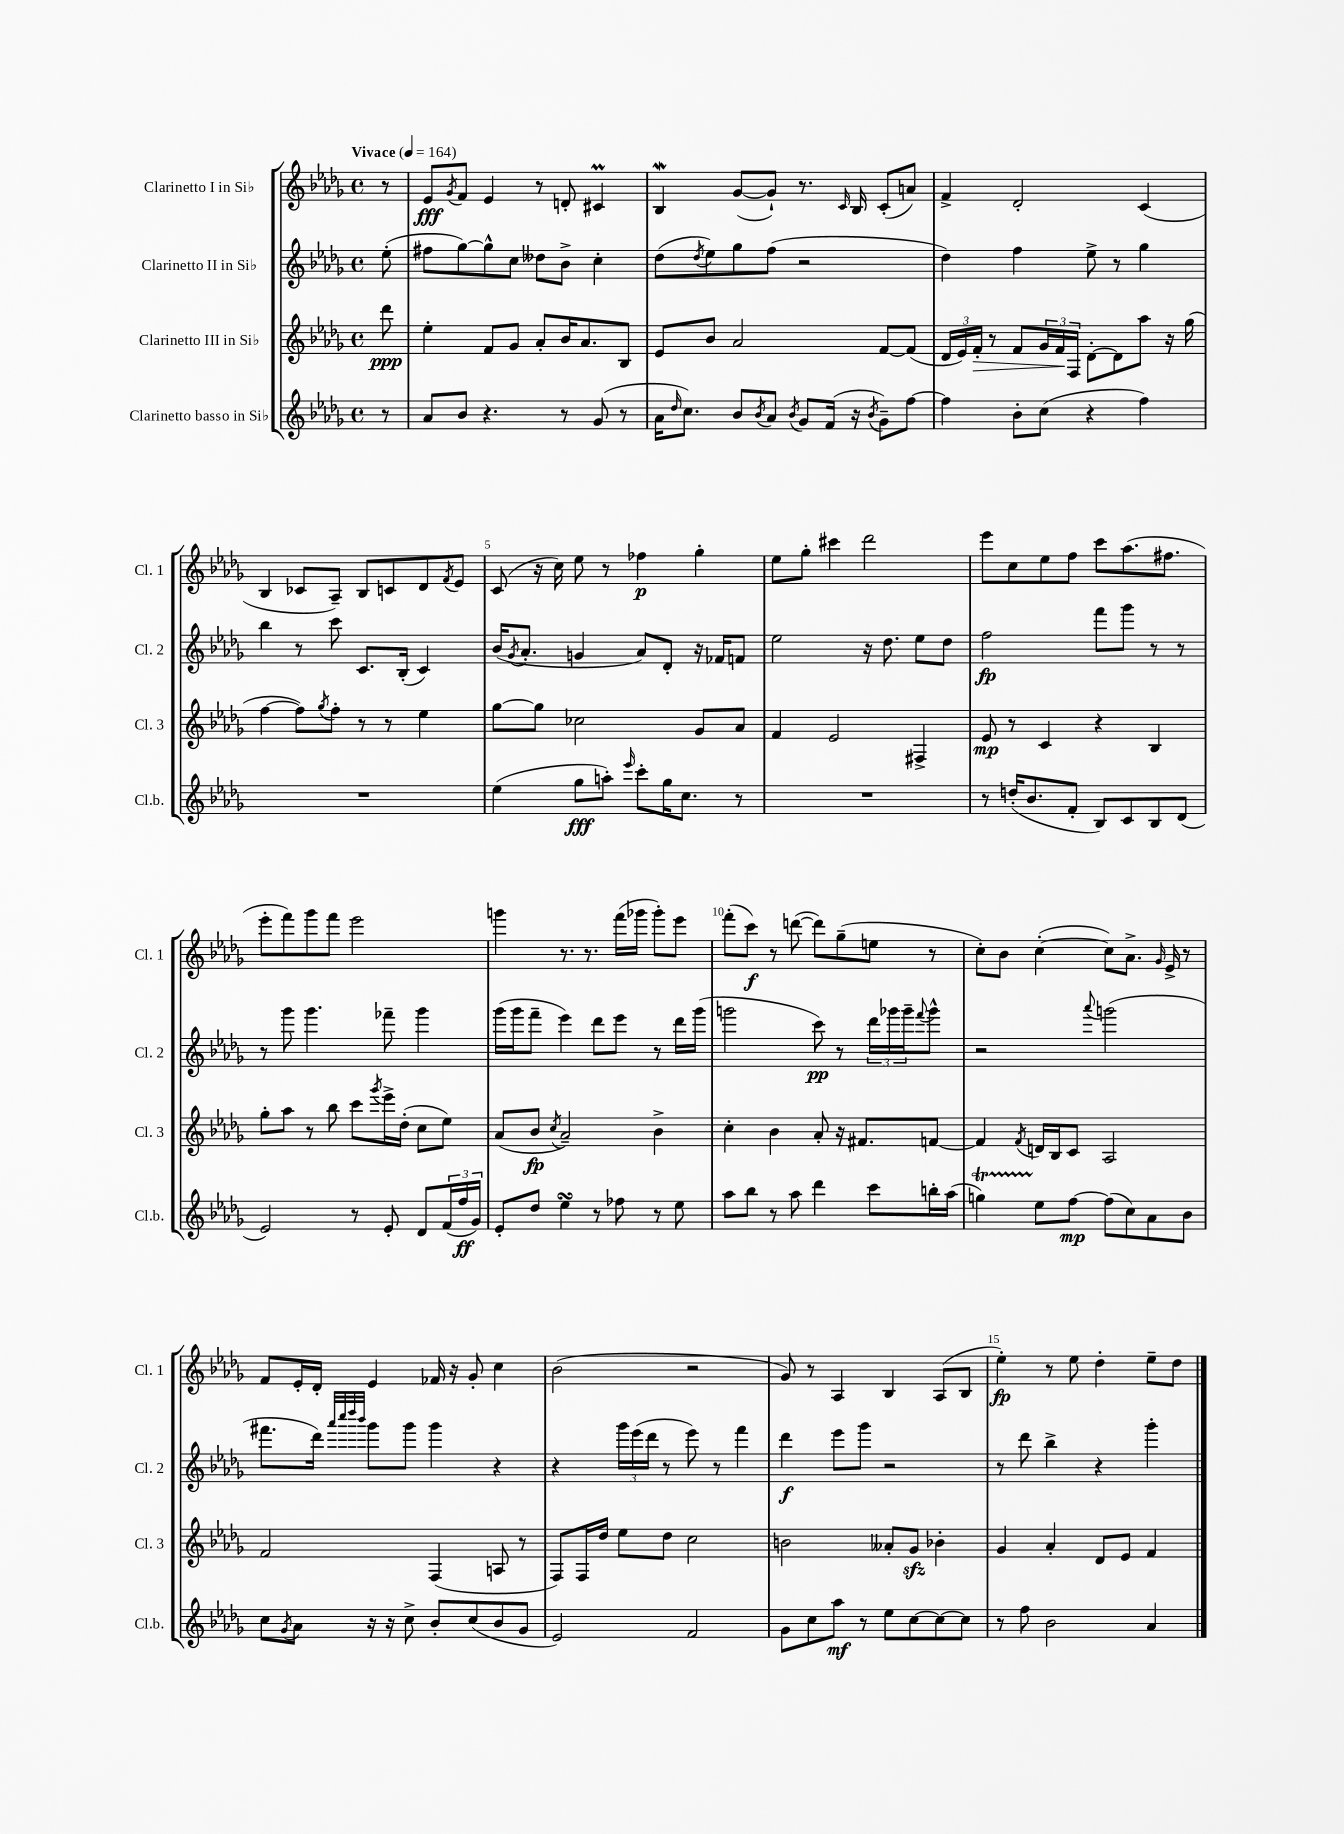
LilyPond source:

<<
\new StaffGroup <<
\new Staff = "s0" \with { instrumentName = "Clarinetto I in Sib" shortInstrumentName = "Cl. 1" } {
    \clef treble \key des \major \defaultTimeSignature \time 4/4 \partial 8 \tempo "Vivace" 4 = 164
    r8 |
    ees'8\fff \acciaccatura { ges'8 } f'8 ees'4 r8 d'8-. cis'4\prall |
    bes4\mordent ges'8~( ges'8-!) r8. \grace { c'16 } bes16 c'8-.( a'8) |
    f'4-> des'2-. c'4( |
    bes4 ces'8 aes8--) bes8 c'8 des'8 \acciaccatura { f'8 } ees'8 |
    c'8( r16 c''16) ees''8 r8 fes''4\p ges''4-. |
    ees''8 ges''8-. cis'''4 des'''2 |
    ees'''8 c''8 ees''8 f''8 c'''8 aes''8.( fis''8. |
    ees'''8-. f'''8) ges'''8 f'''8 ees'''2 |
    g'''4 r8. r8. f'''16( ges'''16 ges'''8-.) ees'''8 |
    f'''8-.( c'''8\f) r8 d'''8~( d'''8) ges''8--( e''8 r8 |
    c''8-.) bes'8 c''4~-.( c''8) aes'8.-> \grace { ges'16 } ees'16-> r8 |
    f'8 ees'16-. des'16-. ees'4 fes'16 r16 ges'8-. c''4 |
    bes'2( r2 |
    ges'8) r8 aes4 bes4 aes8( bes8 |
    ees''4-.\fp) r8 ees''8 des''4-. ees''8-- des''8 \bar "|." |
}
\new Staff = "s1" \with { instrumentName = "Clarinetto II in Sib" shortInstrumentName = "Cl. 2" } {
    \clef treble \key des \major \defaultTimeSignature \time 4/4 \partial 8
    ees''8-.( |
    fis''8 ges''8~) ges''8-^ c''8 deses''8 bes'8-> c''4-. |
    des''8( \acciaccatura { des''8 } ees''8) ges''8 f''8( r2 |
    des''4) f''4 ees''8-> r8 ges''4 |
    bes''4 r8 c'''8 c'8. bes16-.( c'4) |
    bes'16( \acciaccatura { ges'8 } aes'8.-. g'4 aes'8) des'8-. r16 fes'16 f'8 |
    ees''2 r16 des''8. ees''8 des''8 |
    f''2\fp f'''8 ges'''8 r8 r8 |
    r8 ges'''8 ges'''4. fes'''8-- ges'''4 |
    ges'''16( ges'''16 f'''8-- ees'''4) des'''8 ees'''8 r8 des'''16 ges'''16( |
    g'''2 c'''8\pp) r8 \tuplet 3/2 { des'''16 ges'''16 ges'''16-- } \appoggiatura { f'''8 } ges'''8-^ |
    r2 \appoggiatura { aes'''8 } g'''2( |
    fis'''8. des'''16) \grace { aes'''32 c''''32 des''''32 bes'''32 } ges'''8 ges'''8 ges'''4 r4 |
    r4 \tuplet 3/2 { ges'''16 ees'''16( des'''16 } r8 ees'''8) r8 f'''4 |
    des'''4\f ees'''8 ges'''8 r2 |
    r8 des'''8 bes''4-> r4 ges'''4-. \bar "|." |
}
\new Staff = "s2" \with { instrumentName = "Clarinetto III in Sib" shortInstrumentName = "Cl. 3" } {
    \clef treble \key des \major \defaultTimeSignature \time 4/4 \partial 8
    des'''8\ppp |
    ees''4-. f'8 ges'8 aes'8-. bes'16 aes'8. bes8 |
    ees'8 bes'8 aes'2 f'8~ f'8( |
    \tuplet 3/2 { des'16 ees'16) f'16-.\> } r8 f'8 \tuplet 3/2 { ges'16 f'16\! f16 } des'8~-. des'8 aes''8 r16 ges''16( |
    f''4~ f''8) \acciaccatura { ges''8 } f''8-. r8 r8 ees''4 |
    ges''8~ ges''8 ces''2 ges'8 aes'8 |
    f'4 ees'2 fis4-> |
    ees'8\mp r8 c'4 r4 bes4 |
    ges''8-. aes''8 r8 bes''8 c'''8 \acciaccatura { ges'''8 } ees'''16-> des''16-.( c''8 ees''8) |
    aes'8( bes'8\fp \acciaccatura { c''8 } aes'2--) bes'4-> |
    c''4-. bes'4 aes'8-. r16 fis'8. f'8~ |
    f'4 \acciaccatura { f'8 } d'16 bes16 c'8 aes2 |
    f'2 f4( a8 r8 |
    f8) f16 des''16 ees''8 des''8 c''2 |
    b'2 aeses'8-. ges'8\sfz bes'4-. |
    ges'4 aes'4-. des'8 ees'8 f'4 \bar "|." |
}
\new Staff = "s3" \with { instrumentName = "Clarinetto basso in Sib" shortInstrumentName = "Cl.b." } {
    \clef treble \key des \major \defaultTimeSignature \time 4/4 \partial 8
    r8 |
    aes'8 bes'8 r4. r8 ges'8( r8 |
    aes'16 \grace { des''16 } c''8.) bes'8 \acciaccatura { bes'8 } aes'8 \acciaccatura { bes'8 } ges'8 f'16( r16 \acciaccatura { bes'8 } ges'8--) f''8~ |
    f''4 bes'8-. c''8( r4 f''4) |
    R1 |
    ees''4( ges''8\fff a''8-.) \grace { ees'''16 } c'''8-. ges''16 c''8. r8 |
    R1 |
    r8 d''16-.( bes'8. f'8-. bes8) c'8 bes8 des'8( |
    ees'2) r8 ees'8-. des'8 \tuplet 3/2 { f'16( f''16\ff ges'16) } |
    ees'8-. des''8 ees''4\turn r8 fes''8 r8 ees''8 |
    aes''8 bes''8 r8 aes''8 des'''4 c'''8 b''16-. aes''16( |
    g''4\startTrillSpan) ees''8\stopTrillSpan f''8~\mp f''8( c''8) aes'8 bes'8 |
    c''8 \acciaccatura { ges'8 } aes'8 r16 r16 c''8-> bes'8-. c''8( bes'8 ges'8 |
    ees'2) f'2 |
    ges'8 c''8 aes''8\mf r8 ees''8 c''8~ c''8~ c''8 |
    r8 f''8 bes'2 aes'4 \bar "|." |
}
>>
>>
\layout { \context { \Score \override BarNumber.break-visibility = ##(#f #t #t) barNumberVisibility = #(every-nth-bar-number-visible 5) } }
